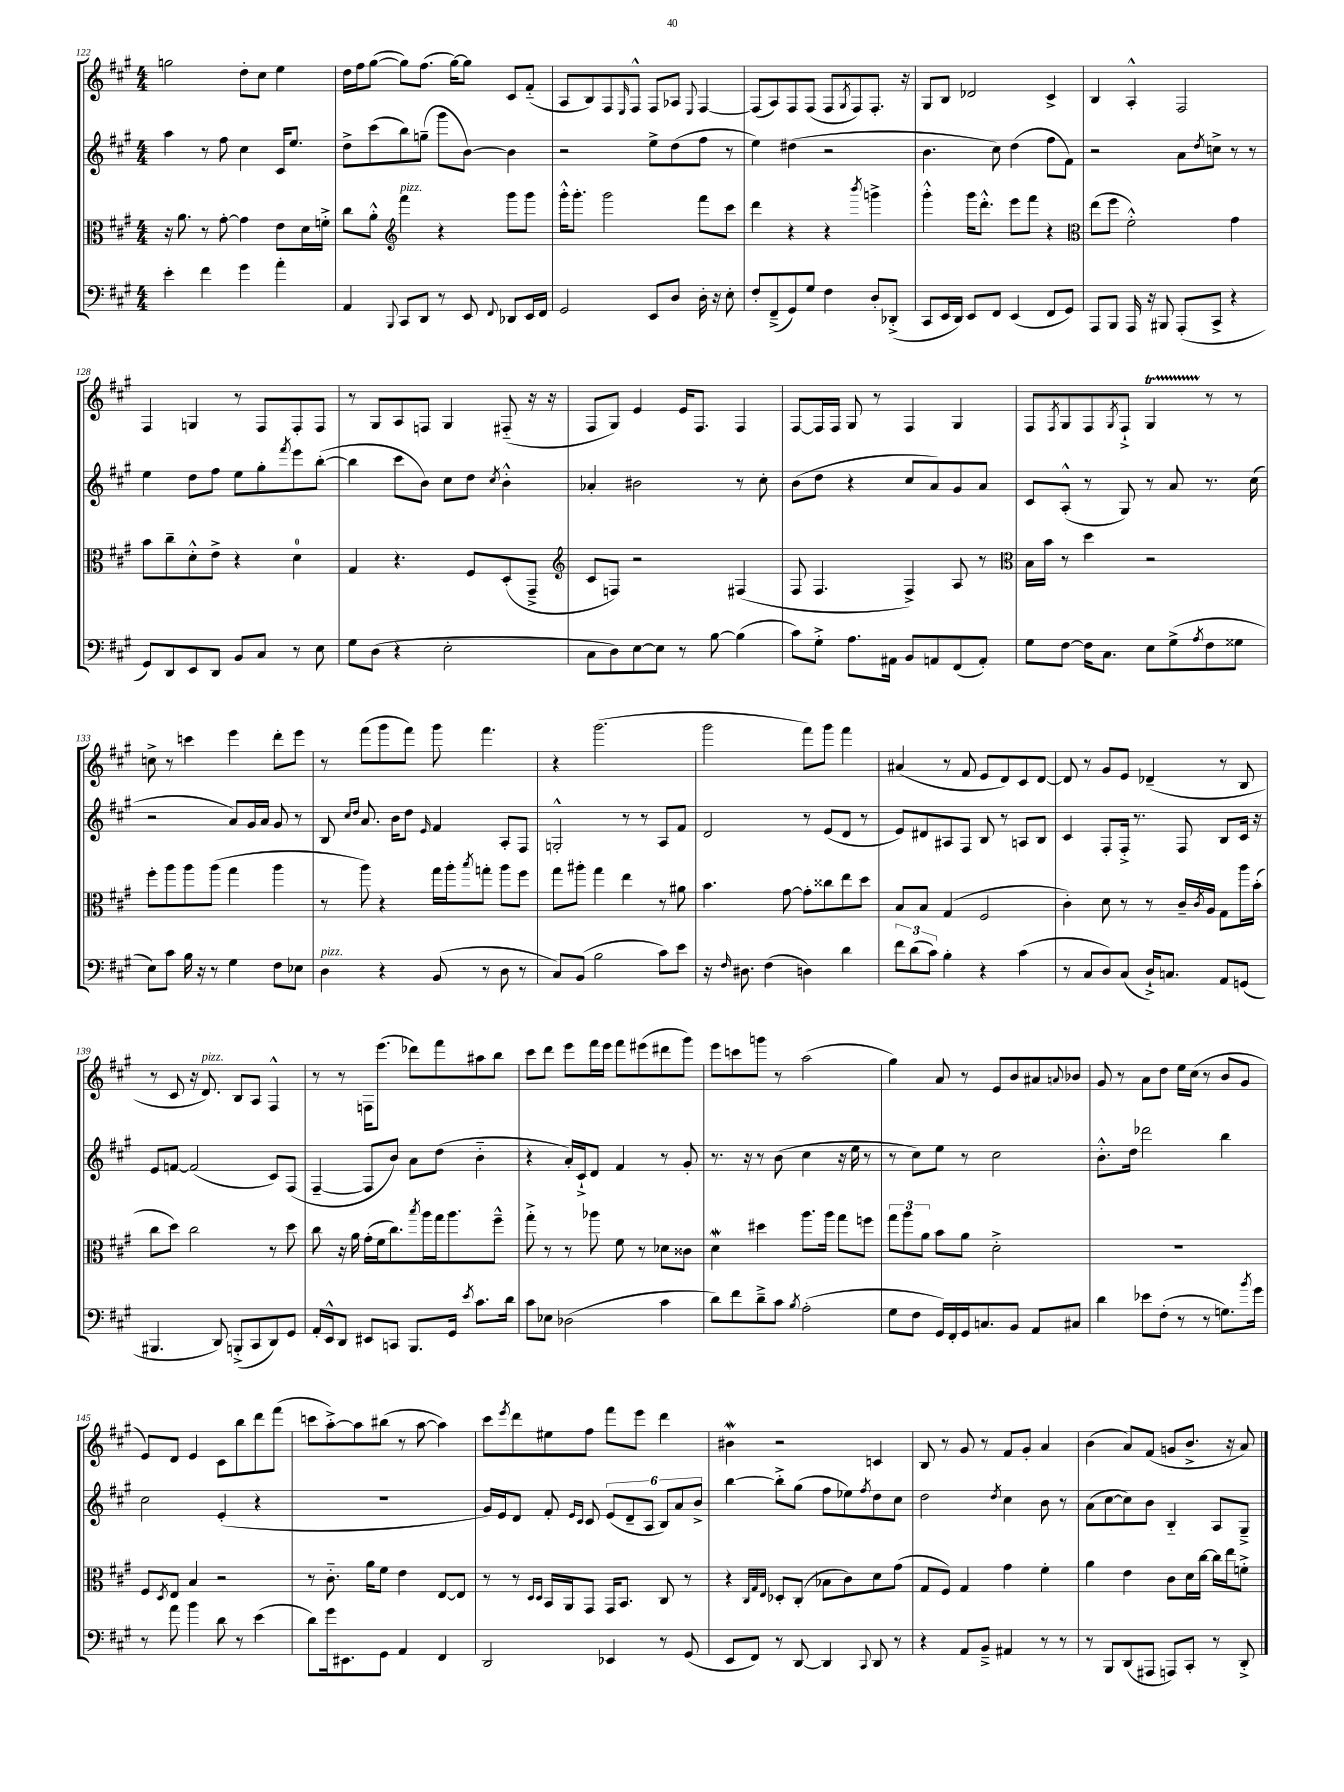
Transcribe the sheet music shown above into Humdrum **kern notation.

**kern	**kern	**kern	**kern
*staff4	*staff3	*staff2	*staff1
*clefF4	*clefC3	*clefG2	*clefG2
*k[f#c#g#]	*k[f#c#g#]	*k[f#c#g#]	*k[f#c#g#]
*M4/4	*M4/4	*M4/4	*M4/4
4e'	16r	4aa	2gg
.	8.a	.	.
4f#	8r	8r	.
.	[8g#'	8ff#	.
4g#	4g#]	4cc#	8dd'
.	.	.	8cc#
4a'	8e	16c#	4ee
.	.	8.ee	.
.	16d	.	.
.	16f'^	.	.
=	=	=	=
4AA	8cc#	8dd^	16dd
.	.	.	16ff#
.	8a'^^	(8ccc#	([8gg#
*	*clefG2	*	*
8qqBBB	.	.	.
8CC#	4fff#	8bb)	8gg#])
8DD	.	(8gg~	(8.ff#
8r	4r	8ggg#	.
.	.	.	[16gg#)
8EE	.	[8b)	8gg#]
8qqFF#	.	.	.
8DD-	8ggg#	4b]	8c#
16EE	8ggg#	.	(8f#'~
16FF#	.	.	.
=	=	=	=
2GG#	16ggg#'^^	2r	8A
.	8.ggg#'	.	.
.	.	.	8B)
.	2ggg#	.	8F#
.	.	.	16qqE
.	.	.	8F#^^
8EE	.	8ee^	8F#
8D	.	(8dd	8A-
.	.	.	8qqE
16D'	8fff#	8ff#	[4F#
16r	.	.	.
8E'	8ccc#	8r	.
=	=	=	=
8F#'	4ddd	4ee)	(8F#]
(8FF#~^	.	.	8A)
8GG#)	4r	(4dd#	8F#
8G#	.	.	(8F#
4F#	4r	2r	8F#
.	.	.	8qG#
.	.	.	8F#)
.	8qbbb	.	.
8D'	4ggg^	.	8.F#'
(8DD-'^	.	.	.
.	.	.	16r
=	=	=	=
8CC#	4ggg#'^^	4.b	8G#
16EE	.	.	8B
16DD)	.	.	.
8EE	16ggg#	.	2d-
.	8.ddd'^^	.	.
8FF#	.	8cc#)	.
(4EE	8eee	(4dd	.
.	8fff#	.	.
8FF#	4r	8ff#	4c#^
8GG#)	.	8f#)	.
=	=	=	=
*	*clefC3	*	*
8AAA	(8ee	2r	4B
8BBB	8ff#	.	.
16AAA	2f#'^^)	.	4A'^^
16r	.	.	.
8BBB#	.	.	.
(8AAA'	.	8a	2F#
.	.	8qdd	.
8CC#^	.	8cc^	.
4r	4g#	8r	.
.	.	8r	.
=	=	=	=
8GG#)	8b	4ee	4F#
8DD	8cc#~	.	.
8EE	8d'^^	8dd	4G
8DD	8e^	8ff#	.
8BB	4r	8ee	8r
8C#	.	8gg#'	8F#
.	.	8qfff#	.
8r	4d	8eee	8F#'
8E	.	([8bb'	8F#
=	=	=	=
8G#	4G#	4bb]	8r
(8D	.	.	8G#
4r	4.r	8ccc#	8A
.	.	8b)	8F
2E'	.	8cc#	4G#
.	8F#	8dd	.
.	.	8qcc#	.
.	(8D'	4b'^^	(8F#'~
.	8GG#~^	.	16r
.	.	.	16r
=	=	=	=
*	*clefG2	*	*
8C#	8c#	4a-'	8F#
8D)	8F)	.	8G#)
[8E	2r	2b#	4e
8E]	.	.	.
8r	.	.	16e
.	.	.	8.F#
[8B	.	.	.
(4B]	(4F#	8r	4F#
.	.	8cc#'	.
=	=	=	=
8c#)	8F#	(8b	[8F#
8G#'^	4.F#	8dd	16F#]
.	.	.	16F#
8.A	.	4r	8G#
.	.	.	8r
16AA#	.	.	.
8BB	4F#^)	8cc#	4F#
8AA	.	8a)	.
(8FF#	8A	8g#	4G#
8AA')	8r	8a	.
=	=	=	=
*	*clefC3	*	*
8G#	16B	8c#	8F#
.	16b	.	.
.	.	.	8qF#
[8F#	8r	(8A'^^	8G#
16F#]	4dd	8r	8F#
8.C#	.	.	.
.	.	.	8qG#
.	.	8G#)	8F#`^
8E	2r	8r	4G#
(8G#^	.	8a	.
8qA	.	.	.
8F#	.	8.r	8r
8G##	.	.	8r
.	.	(16cc#	.
=	=	=	=
8E)	8ff#'	2r	8cc^
8c#	8aa	.	8r
16B	8aa	.	4ccc
16r	.	.	.
8r	(8aa	.	.
4G#	4gg#	8a)	4eee
.	.	16g#	.
.	.	16a	.
8F#	4aa	8g#	8ddd'
8E-	.	8r	8eee
=	=	=	=
4D	8r	8B	8r
.	.	16qqcc#	.
.	.	16qqdd	.
.	8aa)	8.a	(8fff#
4r	4r	.	8ggg#
.	.	16b	.
.	.	8dd	8fff#)
.	.	16qqe	.
(8BB	16gg#	4f#	8ggg#
.	16aa'	.	.
.	8qbb	.	.
8r	8gg'	.	4.fff#
8D	8aa	8A'	.
8r	8ff#	8F#	.
=	=	=	=
8C#)	8gg#	2G'^^	4r
(8BB	8aa#'	.	.
2B	4gg#	.	(2.ggg#
.	4ee	8r	.
.	.	8r	.
8c#)	8r	8A	.
8e	8a#	8f#	.
=	=	=	=
16r	4.b	2d	2ggg#
16qqF#	.	.	.
8.D#	.	.	.
(4F#	.	.	.
.	[8g#	.	.
4D)	8g#']	8r	8fff#)
.	8cc##	(8e	8ggg#
4d	8ee	8d	4fff#
.	8dd	8r	.
=	=	=	=
12f#	8B	8e)	(4a#
(12d	.	.	.
.	8B	8d#	.
12c#)	.	.	.
4B'	(4G#	8A#	8r
.	.	8F#	8f#
4r	2F#	8B	8e
.	.	8r	8d)
(4c#	.	8A	8c#
.	.	8B	[8d
=	=	=	=
8r	4c#')	4c#	8d]
8C#	.	.	8r
8D)	8d	8F#'	8g#
(8C#	8r	16F#'^	8e
.	.	8.r	.
16D`^)	8r	.	(4d-~
8.C	.	.	.
.	16c#~	8F#	.
.	8qc#	.	.
.	16A	.	.
8AA	8G#	8B	8r
(8GG	16aa	16c#	8B
.	(16b'	16r	.
=	=	=	=
4.BBB#	8cc#	8e	8r
.	8dd)	[8f	8c#
.	2cc#	(2f]	16r
.	.	.	8.d)
8DD)	.	.	.
(8BBB'^	.	.	8B
8CC#	.	.	8A
8DD)	8r	8c#)	4F#^^
8GG#	8dd	(8F#	.
=	=	=	=
16AA'	8cc#	[4F#~	8r
16EE^^	.	.	.
8DD	16r	.	8r
.	16a	.	.
8EE#	(16g#'	8F#]	16F
.	16f#	.	(8.eee
8CC	8.cc#)	8b)	.
8.BBB	.	8a	8ddd-)
.	8qbb	.	.
.	16aa	.	.
.	16gg#	(8dd	8fff#
16GG#	8.aa	.	.
8qe	.	.	.
8.c#	.	4b'~	8aa#
.	8ff#~^^	.	8bb
16d	.	.	.
=	=	=	=
8c#	8gg#'^	4r	8ccc#
8E-	8r	.	8ddd
(2D-	8r	16a')	8eee
.	.	16c#`^	.
.	8aa-	8d	16fff#
.	.	.	16eee
.	8f#	4f#	8fff#
.	8r	.	(8eee#
4c#	8d-	8r	8ddd#
.	8c##	8g#'	8ggg#)
=	=	=	=
8d)	4d	8.r	8eee
8f#	.	.	8ccc
.	.	16r	.
8d~^	4dd#	8r	8ggg
8c#	.	(8b	8r
8qB	.	.	.
(2A'	8.aa	4cc#	(2aa
.	16aa	.	.
.	8gg#	16r	.
.	.	16ee	.
.	8ff	8r	.
=	=	=	=
8G#	12gg#	8r	4gg#)
.	12aa	.	.
8F#	.	8cc#)	.
.	12a	.	.
16GG#)	8b	8ee	8a
16FF#'	.	.	.
16GG#	8a	8r	8r
8.C	.	.	.
.	2d'^	2cc#	8e
8BB	.	.	8b
8AA	.	.	8a#
.	.	.	8qqa
8C#	.	.	8b-
=	=	=	=
4d	1r	8.b'^^	8g#
.	.	.	8r
.	.	16dd	.
8e-	.	2ddd-	8a
(8F#'	.	.	8dd
8r	.	.	16ee
.	.	.	(16cc#
8r	.	.	8r
8.G)	.	4bb	8b
.	.	.	8g#
8qb	.	.	.
16g#	.	.	.
=	=	=	=
8r	8F#	2cc#	8e)
.	8qD	.	.
8a	8E	.	8d
4b	4B	.	4e
8d	2r	(4e'	8c#
8r	.	.	8bb
(4e	.	4r	8ddd
.	.	.	(8fff#
=	=	=	=
8d)	8r	1r	8ccc
16g#	8.c#'~	.	[8aa'^)
8.EE#	.	.	.
.	.	.	8aa]
.	16a	.	.
8GG#	8f#	.	(8bb#
4AA	4e	.	8r
.	.	.	[8aa
4FF#	[8E	.	4aa])
.	8E]	.	.
=	=	=	=
2DD	8r	16g#)	8ccc#
.	.	16e	.
.	.	.	8qeee
.	8r	8d	8ddd
.	16qqD	.	.
.	16qqD	.	.
.	16BB	8f#'	8ee#
.	16AA	.	.
.	.	16qqe	.
.	.	16qqc#	.
.	8GG#	8c#	8ff#
4EE-	16GG#	(12e	8fff#
.	8.BB	.	.
.	.	12d~	.
.	.	.	8eee
.	.	12A	.
8r	8C#	12B)	4ddd
.	.	12a	.
(8GG#	8r	.	.
.	.	12b^	.
=	=	=	=
8EE	4r	[4bb	4b#
8FF#)	.	.	.
.	32qqC#	.	.
.	32qqG#	.	.
.	32qqE	.	.
8r	8D-'	8bb'^]	2r
[8DD	(8C#'	(8gg#	.
4DD]	8B-	8ff#	.
.	8c#)	8ee-)	.
8qqCC#	.	8qff#	.
8DD	8d	8dd	4c
8r	(8g#	8cc#	.
=	=	=	=
4r	8G#	2dd	8B
.	8F#)	.	8r
8AA	4G#	.	8g#
8BB~^	.	.	8r
.	.	8qdd	.
4AA#	4g#	4cc#	8f#
.	.	.	8g#'
8r	4f#'	8b	4a
8r	.	8r	.
=	=	=	=
8r	4a	(8a	(4b
8BBB	.	[8cc#	.
(8DD	4e	8cc#])	8a)
8AAA#	.	8b	(8f#
8AAA)	8c#	4B'~	8g
8CC#'	16d	.	8.b^
.	[16cc#	.	.
8r	16cc#]	8A	.
.	16ee	.	16r
8DD'^	8f'^	8G#~^	8a)
==	==	==	==
*-	*-	*-	*-
